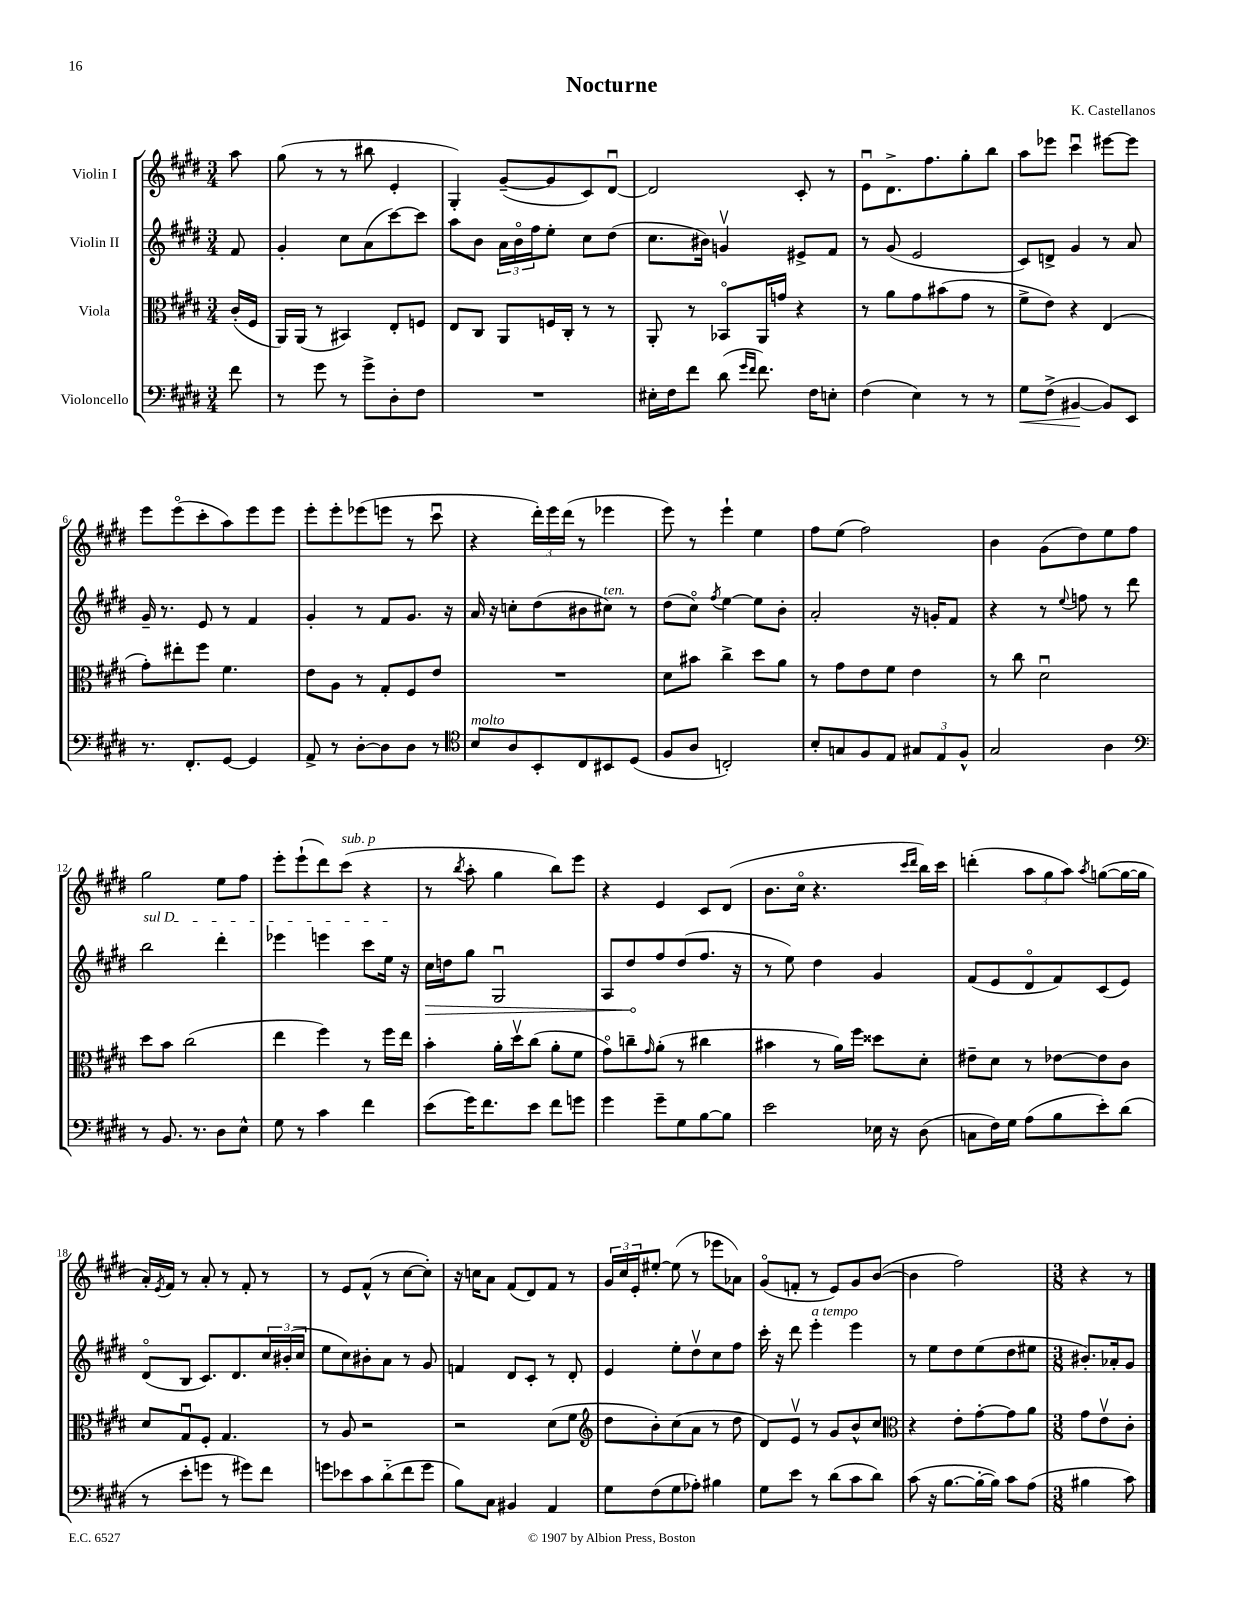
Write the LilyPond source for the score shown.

\header { title = "Nocturne" composer = "K. Castellanos" }
<<
\new StaffGroup <<
\new Staff = "s0" \with { instrumentName = "Violin I" } {
    \clef treble \key e \major \numericTimeSignature \time 3/4 \partial 8
    a''8 |
    gis''8( r8 r8 bis''8 e'4-. |
    gis4-.) gis'8~--( gis'8 cis'8) dis'8~\downbow |
    dis'2 cis'8-. r8 |
    e'8\downbow dis'8.-> fis''8. gis''8-. b''8 |
    a''8 ees'''8 cis'''4\downbow eis'''8~ eis'''8 |
    e'''8 e'''8\flageolet( cis'''8-. a''8) e'''8 e'''8 |
    e'''8-. e'''8-. ees'''8( e'''8 r8 cis'''8\downbow |
    r4 \tuplet 3/2 { dis'''16-.) e'''16 dis'''16( } r8 ees'''4 |
    e'''8) r8 e'''4-! e''4 |
    fis''8 e''8( fis''2) |
    b'4 gis'8( dis''8) e''8 fis''8 |
    gis''2 e''8 fis''8 |
    e'''8-. e'''8-!( dis'''8) cis'''8^\markup { \italic "sub. p" }( r4 |
    r8 \acciaccatura { b''8 } a''8-. gis''4 b''8) e'''8 |
    r4 e'4 cis'8 dis'8( |
    b'8. cis''16\flageolet r4. \grace { cis'''16 dis'''16 } b''16) cis'''16 |
    d'''4-.( \tuplet 3/2 { a''8 gis''8 a''8) } \acciaccatura { a''8 } g''8~( g''16~ g''16 |
    a'16-.) \acciaccatura { e'8 } fis'16 r8 a'8-. r8 fis'8-. r8 |
    r8 e'8 fis'8-^( r8 cis''8~ cis''8-.) |
    r16 c''16 a'8 fis'8( dis'8) fis'8 r8 |
    \tuplet 3/2 { gis'16 cis''16 e'16-. } eis''8~-. eis''8( r8 ees'''8 aes'8) |
    gis'8\flageolet( f'8-. r8 e'8) gis'8 b'8~( |
    b'4 fis''2) |
    \numericTimeSignature \time 3/8 r4 r8 \bar "|." |
}
\new Staff = "s1" \with { instrumentName = "Violin II" } {
    \clef treble \key e \major \numericTimeSignature \time 3/4 \partial 8
    fis'8 |
    gis'4-. cis''8 a'8( cis'''8~) cis'''8 |
    a''8 b'8 \tuplet 3/2 { a'16 b'16\flageolet fis''16 } e''8-. cis''8 dis''8( |
    cis''8. bis'16) g'4\upbow eis'8-> fis'8 |
    r8 gis'8( e'2 |
    cis'8) d'8-> gis'4 r8 a'8 |
    gis'16-- r8. e'8 r8 fis'4 |
    gis'4-. r8 fis'8 gis'8. r16 |
    a'16 r16 c''8-. dis''8( bis'8 cis''8^\markup { \italic "ten." }) r8 |
    dis''8( cis''8\flageolet) \acciaccatura { fis''8 } e''4~ e''8 b'8-. |
    a'2-. r16 g'16-. fis'8 |
    r4 r8 \appoggiatura { e''8 } f''8 r8 dis'''8 |
    \once \override TextSpanner.bound-details.left.text = \markup { \italic "sul D" } b''2\startTextSpan dis'''4-. |
    ees'''4 e'''4 cis'''8 e''16\stopTextSpan r16 |
    \once \override Hairpin.circled-tip = ##t cis''16\> d''16 gis''8 gis2\downbow |
    a8 dis''8\! fis''8 dis''8( fis''8. r16 |
    r8 e''8) dis''4 gis'4 |
    fis'8( e'8 dis'8\flageolet fis'8) cis'8( e'8) |
    dis'8\flageolet( b8 cis'8.) dis'8. \tuplet 3/2 { cis''16 bis'16-.( cis''16 } |
    e''8 cis''8) bis'8-. a'8 r8 gis'8 |
    f'4 dis'8 cis'8-. r8 dis'8-. |
    e'4 e''8-. dis''8\upbow cis''8 fis''8 |
    cis'''16-. r16 dis'''8 e'''4-.^\markup { \italic "a tempo" } e'''4 |
    r8 e''8 dis''8 e''8( dis''8 eis''8 |
    \numericTimeSignature \time 3/8 bis'8.-.) aes'16-. gis'8 \bar "|." |
}
\new Staff = "s2" \with { instrumentName = "Viola" } {
    \clef alto \key e \major \numericTimeSignature \time 3/4 \partial 8
    cis'16-.( fis16 |
    a,16) a,16( r8 bis,4) e8-. f8 |
    e8 cis8 a,8 f16 cis16-. r8 r8 |
    a,8-. r8 bes,8\flageolet a,16 g'16 r4 |
    r8 a'8 gis'8 bis'8( gis'8 r8 |
    fis'8-> e'8) r4 e4( |
    gis'8-.) eis''8-. fis''8 fis'4. |
    e'8 a8 r8 gis8-. fis8 e'8 |
    R2. |
    dis'8 bis'8 cis''4-> dis''8 a'8 |
    r8 gis'8 e'8 fis'8 e'4 |
    r8 cis''8 dis'2\downbow |
    dis''8 b'8 cis''2( |
    e''4 fis''4) r8 fis''16 e''16 |
    b'4-. a'16-. dis''16\upbow cis''8( a'8-. fis'8 |
    gis'8\flageolet) c''8-- \grace { gis'16 } a'8-.( r8 cis''4 |
    bis'4 r8 a'16) fis''16 disis''8 dis'8-. |
    eis'8-- dis'8 r8 ees'8~ ees'8 cis'8 |
    dis'8 gis8\downbow fis8-. gis4. |
    r8 a8 r2 |
    r2 dis'8( fis'8 |
    \clef treble dis''8 b'8-.) cis''8( a'8 r8 dis''8 |
    dis'8) e'8\upbow r8 gis'8 b'8-^ cis''8 |
    \clef alto r4 e'8-. gis'8~-. gis'8 a'8 |
    \numericTimeSignature \time 3/8 gis'8 e'8\upbow cis'8-. \bar "|." |
}
\new Staff = "s3" \with { instrumentName = "Violoncello" } {
    \clef bass \key e \major \numericTimeSignature \time 3/4 \partial 8
    fis'8 |
    r8 gis'8 r8 gis'8-> dis8-. fis8 |
    R2. |
    eis16-. fis16 fis'8 dis'8( \grace { gis'16 fis'16 } fis'8.) fis16 e8-. |
    fis4( e4) r8 r8 |
    gis8\< fis8->( bis,4~\! bis,8) e,8 |
    r8. fis,8.-. gis,8~ gis,4 |
    a,8-> r8 dis8~-. dis8 dis8 r8 |
    \clef tenor b8^\markup { \italic "molto" } a8 b,8-. cis8 bis,8 dis8( |
    fis8 a8 c2-.) |
    b8-. g8 fis8 e8 \tuplet 3/2 { gis8 e8 fis8-^ } |
    gis2 a4 |
    \clef bass r8 b,8. r8. dis8 e8-^ |
    gis8 r8 cis'4 fis'4 |
    e'8( gis'16) fis'8. e'8 fis'8 g'8 |
    gis'4 gis'8-- gis8 b8~ b8 |
    e'2 ees16 r16 dis8( |
    c8 fis16) gis16 a8( b8 e'8-.) dis'8( |
    r8 e'8-. g'8 r8 gis'8) fis'8 |
    g'8 ees'8 cis'8 dis'8-_( fis'8 g'8 |
    b8) cis8 bis,4 a,4 |
    gis8 fis8( gis8 aes8-.) bis4 |
    gis8 e'8 r8 dis'8( cis'8 dis'8) |
    cis'8( r16 b8.~ b16~-. b16) cis'8 a8( |
    \numericTimeSignature \time 3/8 bis4 cis'8) \bar "|." |
}
>>
>>
